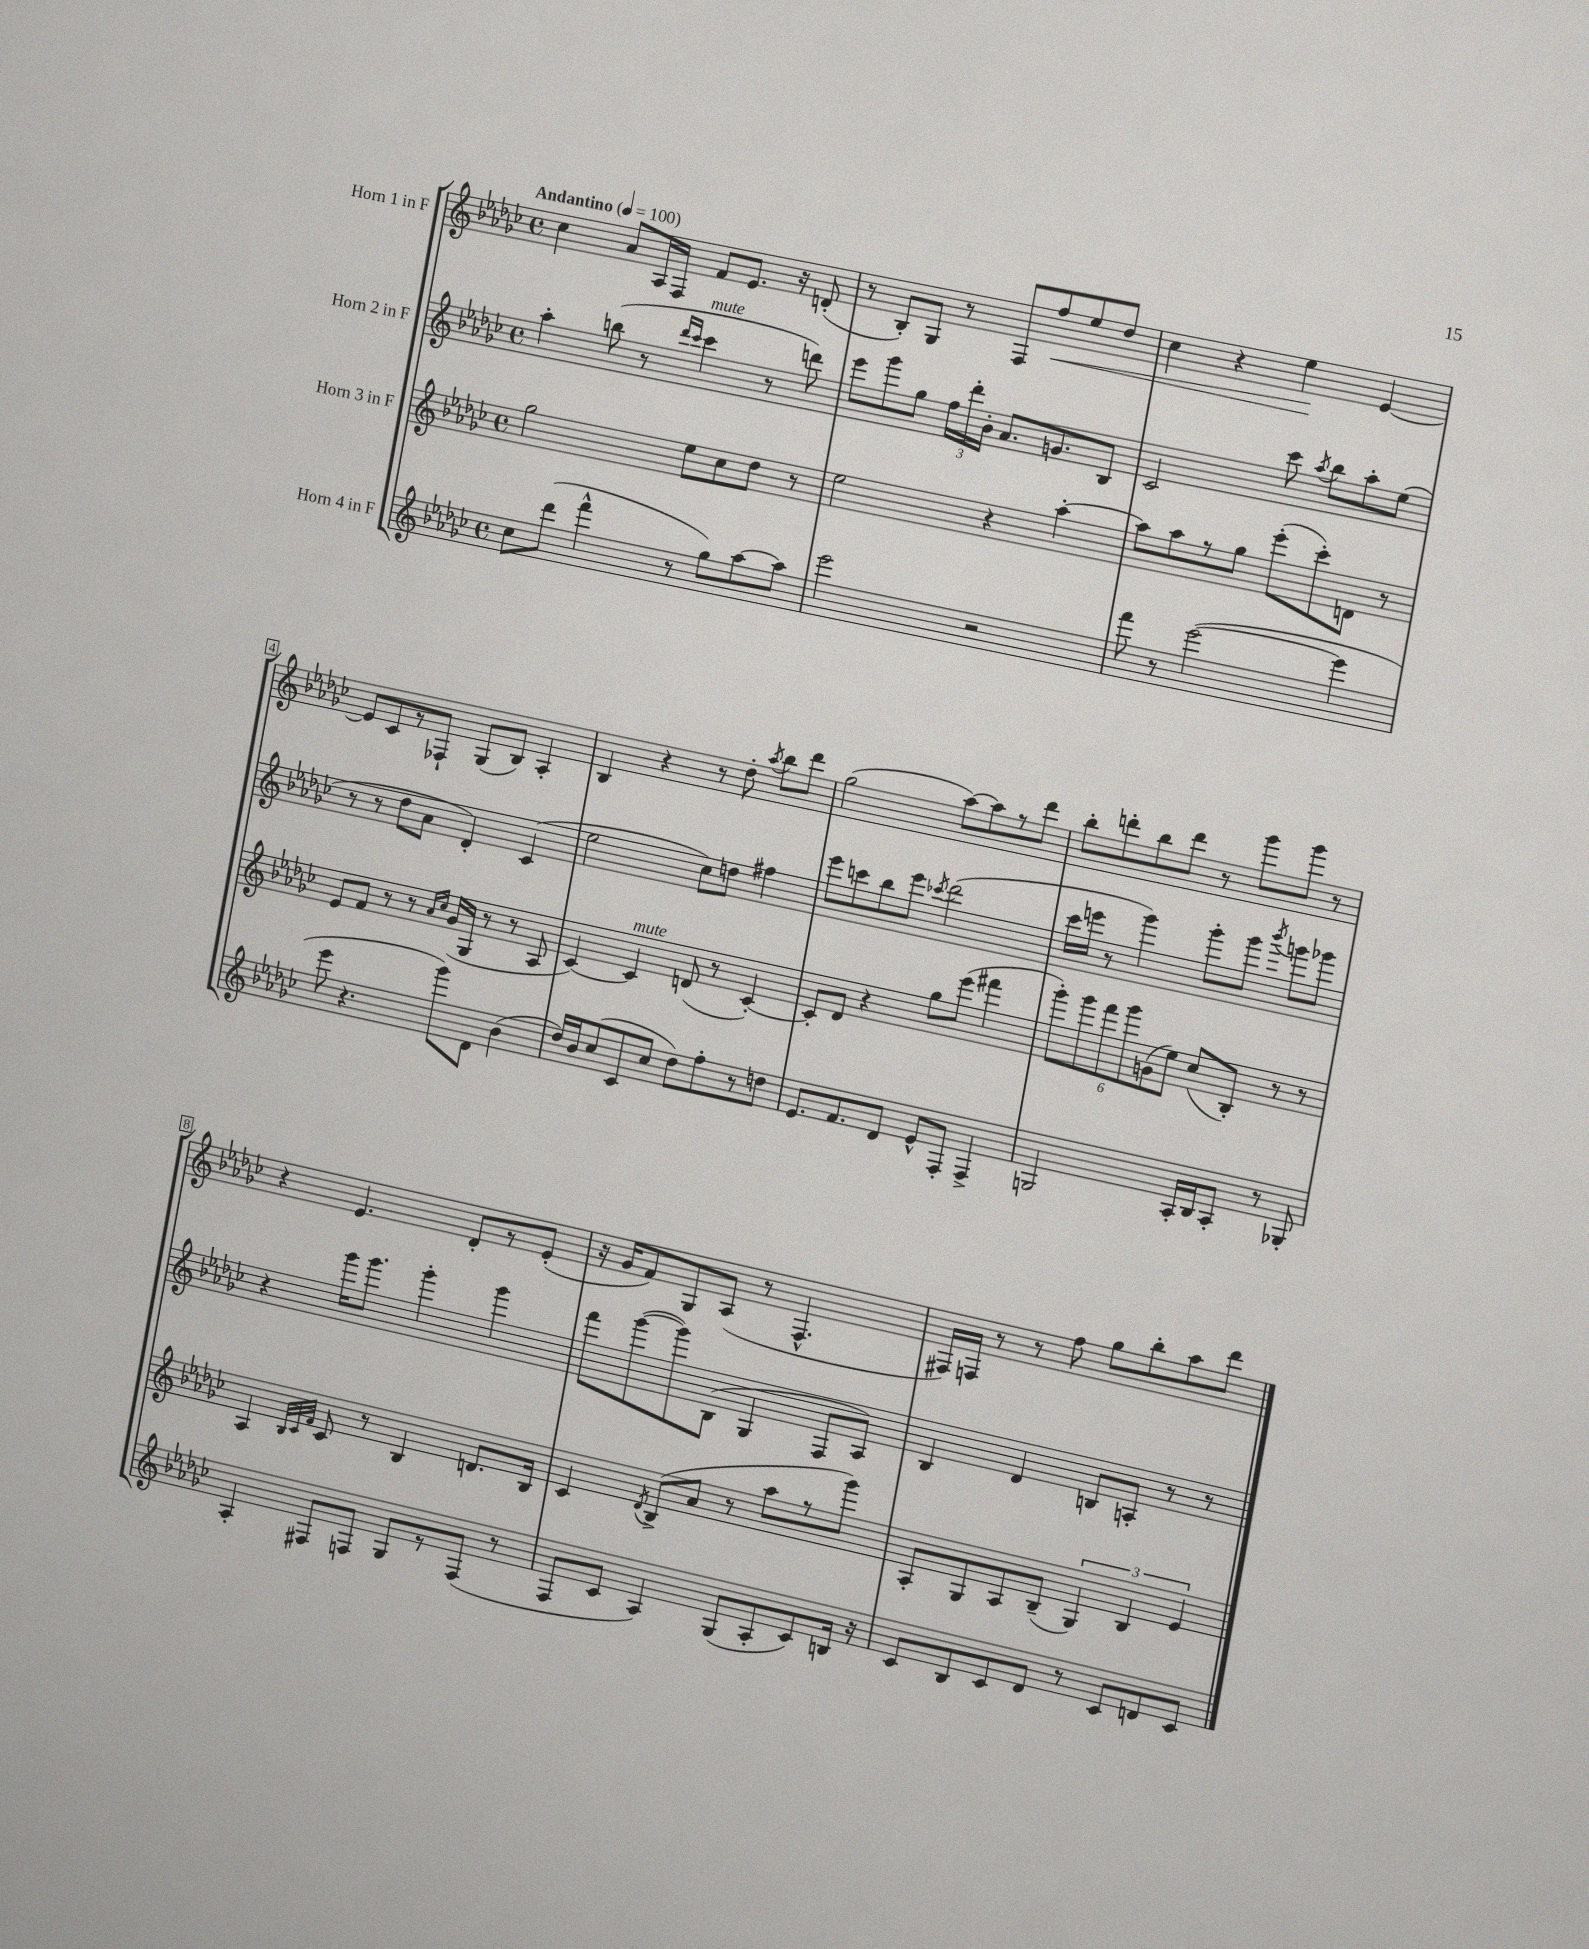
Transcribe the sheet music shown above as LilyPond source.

<<
\new StaffGroup <<
\new Staff = "s0" \with { instrumentName = "Horn 1 in F" } {
    \clef treble \key ges \major \defaultTimeSignature \time 4/4 \tempo "Andantino" 4 = 100
    \autoBeamOff ces''4 aes'8[ aes16 f16] f'8[ ees'8.] r16 d'8-.( |
    r8 bes8[-.) ges8] r8 f8[ f''8\< ees''8 des''8] |
    ces''4 r4 ees''4\! ees'4~ |
    ees'8[ ces'8 r8 fes8]-! ges8[( bes8]) aes4-. |
    bes4 r4 r8 des''8-. \acciaccatura { aes''8 } bes''8[ des'''8] |
    ges''2( aes''8[~) aes''8 r8 des'''8] |
    bes''8[-. d'''8-. bes''8 d'''8] r8 ges'''8[ ges'''8] r8 |
    r4 ees'4. des'8[-. r8 ees'8]-.( |
    r16 ges'16[ f'8) ges8 aes8]( r8 f4.-^ |
    fis16[) f16] r8 r8 f''8 ges''8[ bes''8-. aes''8 des'''8] \bar "|." |
}
\new Staff = "s1" \with { instrumentName = "Horn 2 in F" } {
    \clef treble \key ges \major \defaultTimeSignature \time 4/4
    \autoBeamOff aes''4-. b''8( r8 \grace { des'''16[ ces'''16] } ces'''4^\markup { \italic "mute" } r8 d'''8) |
    ees'''8[ ges'''8 ges''8] \tuplet 3/2 { f''16[ des'''16-. bes'16]-. } aes'8.[ g'8. bes8] |
    ces'2 ces'''8 \acciaccatura { aes''8 } bes''8[ aes''8-. ees''8]( |
    r8 r8 des''8[ aes'8] des'4-.) ces'4( |
    ees''2 ces''8[) d''8] fis''4 |
    ees'''8[ c'''8 bes''8 ees'''8] \acciaccatura { ces'''8 } des'''2( |
    ces'''16[ e'''16] r8 ges'''4) ges'''8[-. ges'''8] \acciaccatura { bes'''8 } g'''8[ ges'''8] |
    r4 ges'''16[ ges'''8.] ges'''4-. ges'''4 |
    f'''8[ ges'''8~( ges'''8) bes8]( ges4 f8[ aes8]) |
    bes4 des'4 b8[ a8]-. r8 r8 \bar "|." |
}
\new Staff = "s2" \with { instrumentName = "Horn 3 in F" } {
    \clef treble \key ges \major \defaultTimeSignature \time 4/4
    \autoBeamOff ges''2 ees''8[ ces''8 des''8] r8 |
    ees''2 r4 aes''4~-. |
    aes''8[ aes''8 r8 ges''8] ees'''8[-.( ces'''8-.) d'8] r8 |
    ees'8[ f'8] r8 r8 \grace { aes'16[ ces''16] } ges'16[( ges16] r8 r8 aes8 |
    ces'4~) ces'4^\markup { \italic "mute" } d'8( r8 ces'4~-.) |
    ces'8[-. des'8] r4 ges''8[ ees'''8]( fis'''4 |
    \tuplet 6/4 { ges'''8[-.) ges'''8 f'''8 ges'''8 g'8( ees''8]) } ces''8[( bes8]-.) r8 r8 |
    aes4 \grace { bes32[ ces'32 f'32] } ces'8 r8 bes4 d'8.[ bes16] |
    ces'4 \acciaccatura { des'8 } bes8[->( aes'8] r8 aes''8[ r8 ges'''8]) |
    aes8[-. ges8 aes8 bes8]--( \tuplet 3/2 { ges4) bes4 ees'4 } \bar "|." |
}
\new Staff = "s3" \with { instrumentName = "Horn 4 in F" } {
    \clef treble \key ges \major \defaultTimeSignature \time 4/4
    \autoBeamOff ces''8[ des'''8]( f'''4-^ r8 ges''8[) aes''8~ aes''8] |
    ees'''2 r2 |
    f'''8 r8 ees'''2~( ees'''4 |
    ees'''8 r4. ges'''8[) des'8] bes'4( |
    des''16[) bes'16 ces''8( ces'8 ces''8] des''8[) f''8-. r8 d''8] |
    ees'8.[ f'8. des'8] ees'8[-^ f8]-. f4-> |
    g2 aes16[-. bes16 aes8]-. r8 ges8-. |
    aes4-. fis8[ f8] ges8[ r8 f8]( r8 |
    f8[ ces'8] aes4) ges8[( aes8-. ces'8) b16] r16 |
    ces'8[ bes8 ces'8 des'8] r8 ces'8[ d'8 ces'8] \bar "|." |
}
>>
>>
\layout { \context { \Score \override BarNumber.stencil = #(make-stencil-boxer 0.1 0.3 ly:text-interface::print) } }
